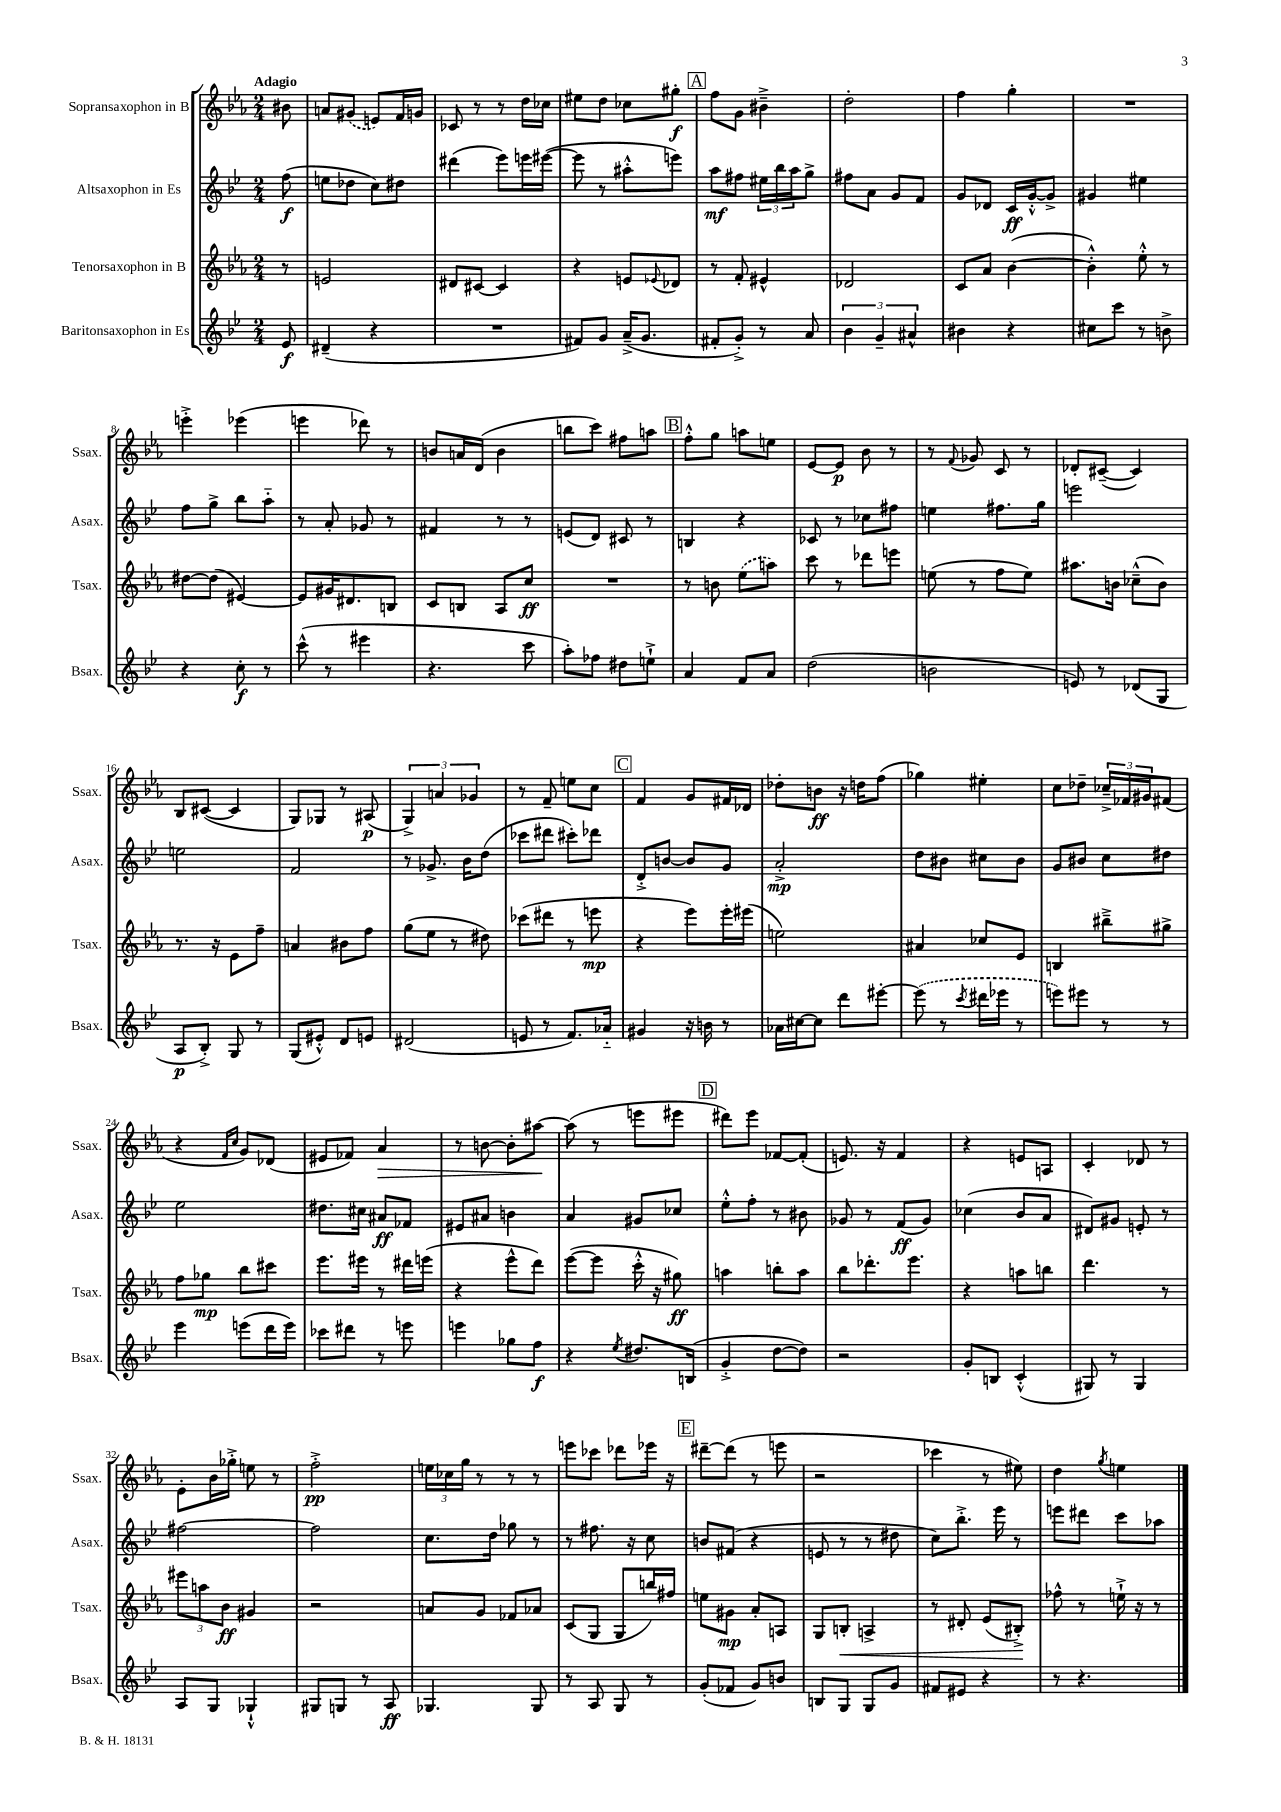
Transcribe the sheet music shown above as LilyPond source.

<<
\new StaffGroup <<
\new Staff = "s0" \with { instrumentName = "Sopransaxophon in B" shortInstrumentName = "Ssax." } {
    \clef treble \key ees \major \numericTimeSignature \time 2/4 \partial 8 \tempo "Adagio"
    bis'8 |
    a'8 \once \slurDashed gis'8( e'8) f'16 g'16 |
    ces'8 r8 r8 d''16 ces''16 |
    eis''8 d''8 ces''8 gis''8-.\f |
    \mark \markup { \box "A" } f''8 g'8 bis'4---> |
    d''2-. |
    f''4 g''4-. |
    R2 |
    e'''4-.-> ees'''4( |
    e'''4 des'''8) r8 |
    b'8 a'16 d'16( b'4 |
    b''8 c'''8) fis''8 a''8 |
    \mark \markup { \box "B" } f''8-.-^ g''8 a''8 e''8 |
    ees'8~ ees'8\p bes'8 r8 |
    r8 \appoggiatura { f'8 } ges'8 c'8 r8 |
    des'8-. cis'8~--( cis'4) |
    bes8 cis'8~( cis'4 |
    g8) ges8 r8 ais8\p( |
    \tuplet 3/2 { g4->) a'4 ges'4 } |
    r8 f'8-- e''8 c''8 |
    \mark \markup { \box "C" } f'4 g'8 fis'16 des'16 |
    des''8-. b'8\ff r16 d''16 f''8( |
    ges''4) eis''4-. |
    c''8 des''8-- \tuplet 3/2 { ces''16---> fes'16 gis'16 } fis'8( |
    r4 \grace { f'16 c''16 } g'8) des'8( |
    eis'8 fes'8) aes'4\> |
    r8 b'8~ b'8-. ais''8~\! |
    ais''8( r8 e'''8 eis'''8 |
    \mark \markup { \box "D" } dis'''8) ees'''8 fes'8~ fes'8-.( |
    e'8.) r16 f'4 |
    r4 e'8 a8 |
    c'4-. des'8 r8 |
    ees'8-. bes'16 ges''16-.-> e''8 r8 |
    f''2-.->\pp |
    \tuplet 3/2 { e''16 ces''16 g''16 } r8 r8 r8 |
    e'''8 ces'''8 des'''8 ees'''16 r16 |
    \mark \markup { \box "E" } dis'''8~-- dis'''8( r8 e'''8 |
    r2 |
    ces'''4 r8 eis''8) |
    d''4 \acciaccatura { g''8 } e''4 \bar "|." |
}
\new Staff = "s1" \with { instrumentName = "Altsaxophon in Es" shortInstrumentName = "Asax." } {
    \clef treble \key bes \major \numericTimeSignature \time 2/4 \partial 8
    f''8\f( |
    e''8 des''8 c''8) dis''8 |
    dis'''4( ees'''8) e'''16 eis'''16~( |
    eis'''8 r8 ais''8-.-^ e'''8) |
    \mark \markup { \box "A" } a''8\mf fis''8 \tuplet 3/2 { eis''16 bes''16 a''16 } g''8-> |
    fis''8 a'8 g'8 f'8 |
    g'8 des'8 c'16\ff g'16~-.-^ g'8-> |
    gis'4 eis''4 |
    f''8 g''8-> bes''8 a''8-_ |
    r8 a'8-. ges'8 r8 |
    fis'4 r8 r8 |
    e'8( d'8) cis'8 r8 |
    \mark \markup { \box "B" } b4 r4 |
    ces'8 r8 ces''8 fis''8 |
    e''4 fis''8. g''16 |
    e'''2 |
    e''2 |
    f'2 |
    r8 ges'8.-> bes'16 d''8( |
    ces'''8 dis'''8 cis'''8-.) des'''8 |
    \mark \markup { \box "C" } d'8-.-> b'8~ b'8 g'8 |
    a'2-.->\mp |
    d''8 bis'8 cis''8 bis'8 |
    g'8 bis'8 c''8 dis''8 |
    ees''2 |
    dis''8. cis''16 ais'8\ff fes'8 |
    eis'8 ais'8 b'4 |
    a'4 gis'8 ces''8 |
    \mark \markup { \box "D" } ees''8-.-^ f''8-. r8 bis'8 |
    ges'8 r8 f'8\ff( ges'8) |
    ces''4( bes'8 a'8 |
    dis'8) gis'8 e'8-. r8 |
    fis''2~ |
    fis''2 |
    c''8. d''16 ges''8 r8 |
    r8 fis''8. r16 c''8 |
    \mark \markup { \box "E" } b'8 fis'8( r4 |
    e'8 r8 r8 dis''8 |
    c''8) bes''8.-.-> ees'''16 r8 |
    e'''8 dis'''8 c'''8 aes''8 \bar "|." |
}
\new Staff = "s2" \with { instrumentName = "Tenorsaxophon in B" shortInstrumentName = "Tsax." } {
    \clef treble \key ees \major \numericTimeSignature \time 2/4 \partial 8
    r8 |
    e'2 |
    dis'8 cis'8~ cis'4 |
    r4 e'8 \appoggiatura { ees'8 } des'8 |
    \mark \markup { \box "A" } r8 f'8-. eis'4-^ |
    des'2 |
    c'8 aes'8 bes'4~( |
    bes'4-.-^) ees''8-.-^ r8 |
    dis''8~ dis''8( eis'4~) |
    eis'8 gis'16 dis'8. b8 |
    c'8 b8 aes8 c''8\ff |
    R2 |
    \mark \markup { \box "B" } r8 b'8 \once \slurDashed ees''8( a''8) |
    c'''8 r8 des'''8 e'''8 |
    e''8( r8 f''8 e''8) |
    ais''8. b'16 ces''8---^( b'8) |
    r8. r16 ees'8 f''8-- |
    a'4 bis'8 f''8 |
    g''8( ees''8 r8 dis''8) |
    ces'''8( dis'''8 r8 e'''8\mp |
    \mark \markup { \box "C" } r4 ees'''8) ees'''16-. eis'''16( |
    e''2) |
    ais'4 ces''8 ees'8 |
    b4 bis''8---> gis''8-> |
    f''8 ges''8\mp bes''8 cis'''8 |
    ees'''8. eis'''16 r8 dis'''16 e'''16( |
    r4 ees'''8-^ d'''8) |
    ees'''8~( ees'''8 c'''16-.-^ r16 gis''8\ff) |
    \mark \markup { \box "D" } a''4 b''8-. a''8 |
    bes''8 des'''8.-. ees'''8. |
    r4 a''8 b''8 |
    d'''4. r8 |
    \tuplet 3/2 { eis'''8 a''8 bes'8\ff } gis'4 |
    r2 |
    a'8 g'8 fes'8 aes'8 |
    c'8( g8 g8 b''16) fis''16 |
    \mark \markup { \box "E" } e''8 gis'8\mp aes'8-. a8 |
    g8 b8-.\< a4-> |
    r8 dis'8-. ees'8( bis8-.->\!) |
    fes''8-^ r8 e''16-!-> r16 r8 \bar "|." |
}
\new Staff = "s3" \with { instrumentName = "Baritonsaxophon in Es" shortInstrumentName = "Bsax." } {
    \clef treble \key bes \major \numericTimeSignature \time 2/4 \partial 8
    ees'8\f |
    dis'4--( r4 |
    R2 |
    fis'8) g'8 a'16--->( g'8. |
    \mark \markup { \box "A" } fis'8-. g'8-.->) r8 a'8 |
    \tuplet 3/2 { bes'4 g'4-- ais'4-^ } |
    bis'4 r4 |
    cis''8 c'''8 r8 b'8-> |
    r4 c''8-.\f r8 |
    c'''8-^( r8 eis'''4 |
    r4. c'''8 |
    a''8-.) fes''8 dis''8 e''8-!-> |
    \mark \markup { \box "B" } a'4 f'8 a'8 |
    d''2( |
    b'2 |
    e'8) r8 des'8( g8 |
    a8\p bes8-.->) g8 r8 |
    g8( eis'8-.-^) d'8 e'8 |
    dis'2( |
    e'8 r8 f'8.) aes'16-_ |
    \mark \markup { \box "C" } gis'4 r16 b'16 r8 |
    aes'16 cis''16~ cis''8 d'''8 eis'''8~-. |
    \once \slurDashed eis'''8( r8 \acciaccatura { c'''8 } dis'''16 ees'''16 r8 |
    e'''8) eis'''8 r8 r8 |
    ees'''4 e'''8( d'''16 e'''16) |
    ces'''8 dis'''8 r8 e'''8 |
    e'''4 ges''8 f''8\f |
    r4 \acciaccatura { ees''8 } dis''8. b16( |
    \mark \markup { \box "D" } g'4-.-> d''8~ d''8) |
    r2 |
    g'8-. b8 c'4-.-^( |
    gis8) r8 gis4 |
    a8 g8 ges4-!-^ |
    gis8 g8 r8 a8\ff |
    ges4. ges8 |
    r8 a8 g8 r8 |
    \mark \markup { \box "E" } g'8-.( fes'8 g'8) b'8 |
    b8 g8 g8 g'8 |
    fis'8 eis'8 r4 |
    r8 r4. \bar "|." |
}
>>
>>
